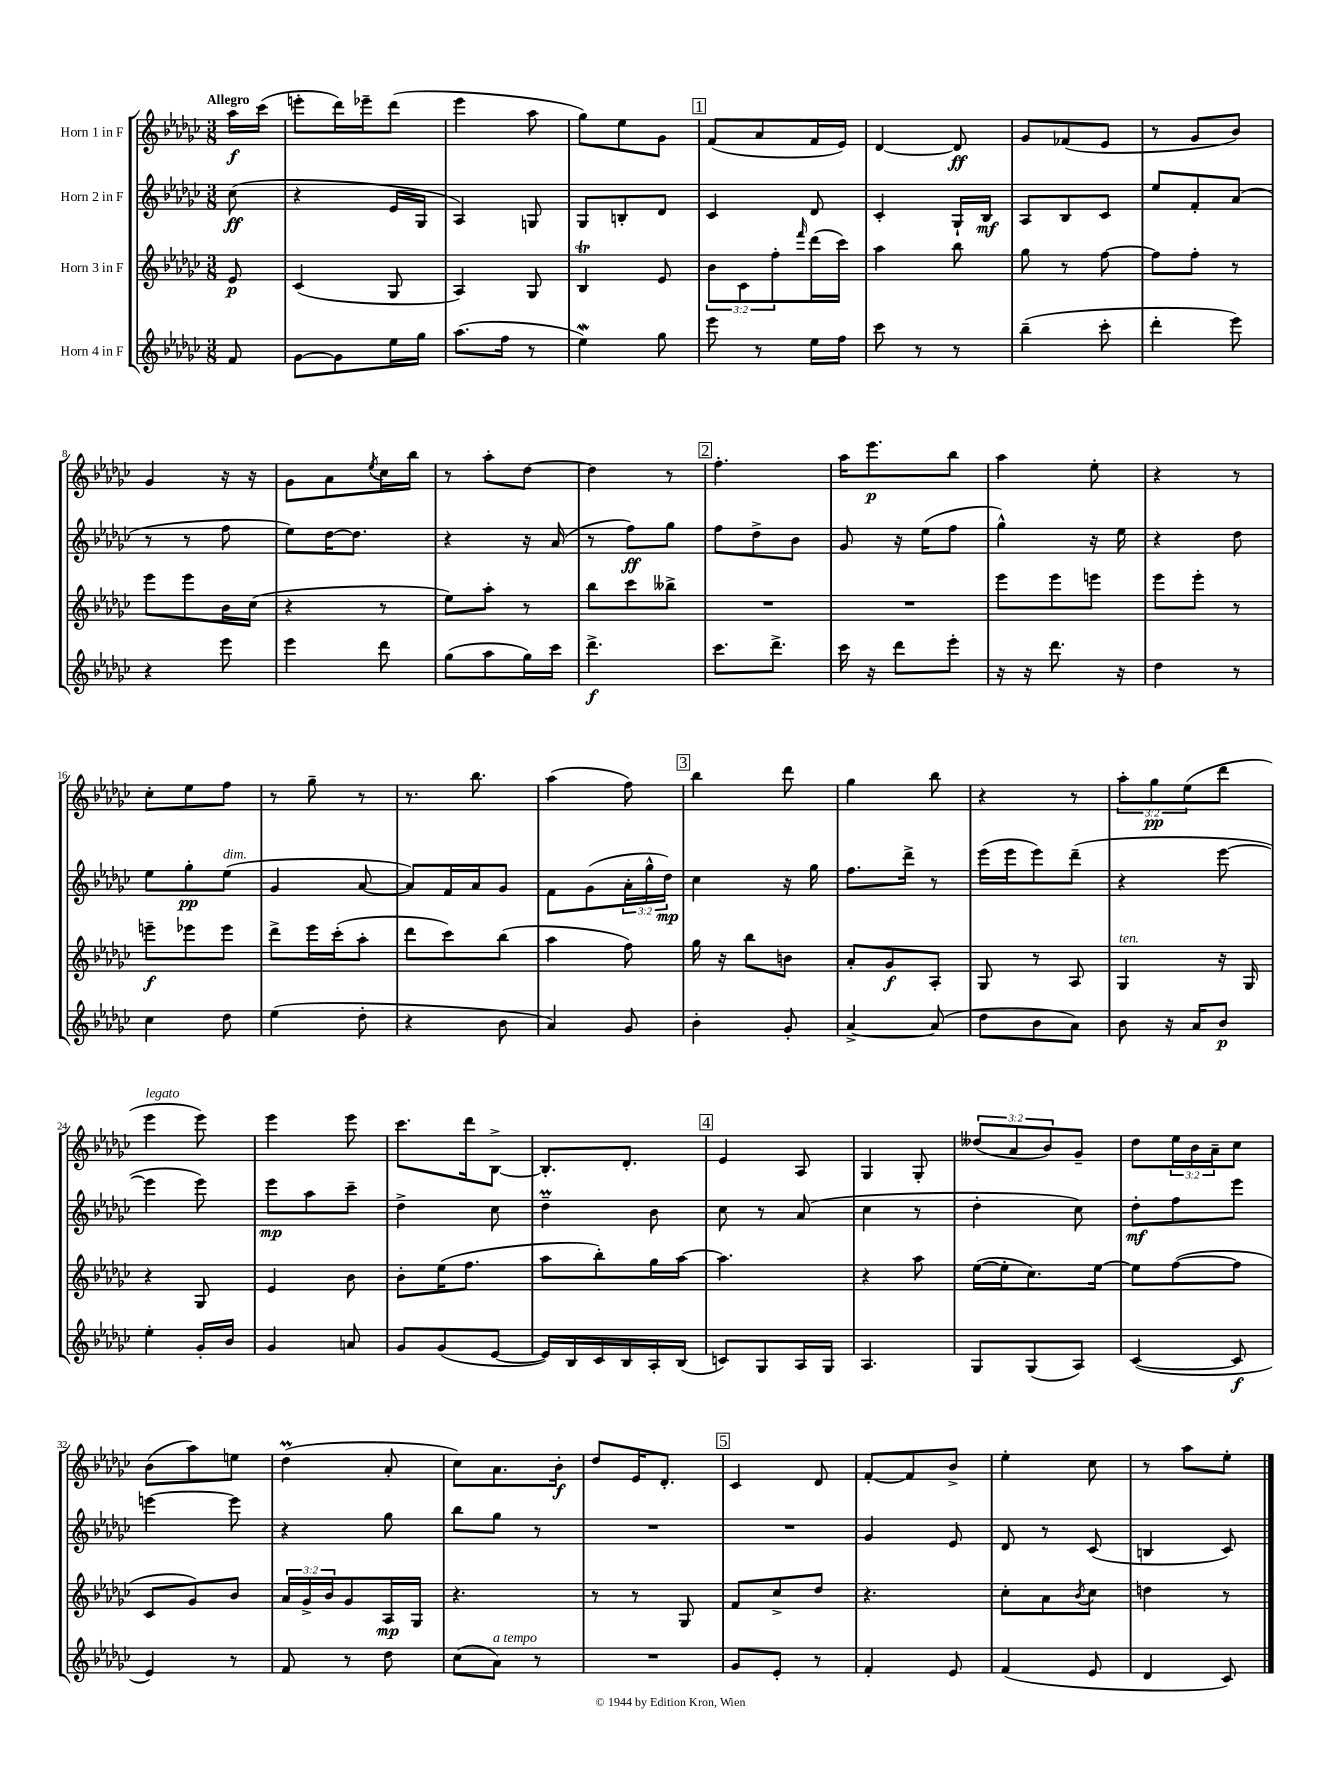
<<
\new StaffGroup <<
\new Staff = "s0" \with { instrumentName = "Horn 1 in F" } {
    \clef treble \key ges \major \numericTimeSignature \time 3/8 \override Staff.TupletNumber.text = #tuplet-number::calc-fraction-text \partial 8 \tempo "Allegro"
    aes''16\f ces'''16( |
    e'''8-. des'''16) ees'''16-- des'''8( |
    ees'''4 aes''8 |
    ges''8) ees''8 ges'8 |
    \mark \markup { \box "1" } f'8( aes'8 f'16 ees'16) |
    des'4~ des'8\ff |
    ges'8 fes'8( ees'8 |
    r8 ges'8 bes'8) |
    ges'4 r16 r16 |
    ges'8 aes'8 \acciaccatura { ees''8 } ces''16 bes''16 |
    r8 aes''8-. des''8~ |
    des''4 r8 |
    \mark \markup { \box "2" } f''4.-. |
    aes''16 ees'''8.\p bes''8 |
    aes''4 ees''8-. |
    r4 r8 |
    ces''8-. ees''8 f''8 |
    r8 ges''8-- r8 |
    r8. bes''8. |
    aes''4( f''8) |
    \mark \markup { \box "3" } bes''4 des'''8 |
    ges''4 bes''8 |
    r4 r8 |
    \tuplet 3/2 { aes''8-. ges''8\pp ees''8( } des'''8 |
    ees'''4^\markup { \italic "legato" } ees'''8) |
    ees'''4 ees'''8 |
    ces'''8. des'''16 bes8~-> |
    bes8.-. des'8.-. |
    \mark \markup { \box "4" } ees'4 aes8 |
    ges4 ges8-. |
    \tuplet 3/2 { deses''8( aes'8 bes'8) } ges'8-- |
    des''8 \tuplet 3/2 { ees''16 bes'16 aes'16-- } ces''8 |
    bes'8( aes''8) e''8 |
    des''4\prall( aes'8-. |
    ces''8) aes'8. bes'16-.\f |
    des''8 ees'16 des'8.-. |
    \mark \markup { \box "5" } ces'4 des'8 |
    f'8~-. f'8 bes'8-> |
    ees''4-. ces''8 |
    r8 aes''8 ees''8-. \bar "|." |
}
\new Staff = "s1" \with { instrumentName = "Horn 2 in F" } {
    \clef treble \key ges \major \numericTimeSignature \time 3/8 \override Staff.TupletNumber.text = #tuplet-number::calc-fraction-text \partial 8
    ces''8\ff( |
    r4 ees'16 ges16 |
    aes4) g8 |
    ges8 b8-. des'8 |
    \mark \markup { \box "1" } ces'4 des'8 |
    ces'4-. ges16-! bes16\mf |
    aes8 bes8 ces'8 |
    ees''8 f'8-. aes'8( |
    r8 r8 f''8 |
    ees''8) des''16~ des''8. |
    r4 r16 aes'16( |
    r8 f''8\ff) ges''8 |
    \mark \markup { \box "2" } f''8 des''8-> bes'8 |
    ges'8 r16 ees''16( f''8 |
    ges''4-^) r16 ees''16 |
    r4 des''8 |
    ees''8 ges''8-.\pp ees''8^\markup { \italic "dim." }( |
    ges'4 aes'8~ |
    aes'8) f'16 aes'16 ges'8 |
    f'8 ges'8( \tuplet 3/2 { aes'16-. ges''16-^ des''16\mp) } |
    \mark \markup { \box "3" } ces''4 r16 ges''16 |
    f''8. des'''16-> r8 |
    ees'''16( ees'''16 ees'''8) des'''8--( |
    r4 ees'''8~ |
    ees'''4 ees'''8) |
    ees'''8\mp aes''8 ces'''8-- |
    des''4-> ces''8 |
    des''4--\prall bes'8 |
    \mark \markup { \box "4" } ces''8 r8 aes'8( |
    ces''4 r8 |
    des''4-. ces''8) |
    des''8-.\mf f''8 ees'''8 |
    e'''4~ e'''8 |
    r4 ges''8 |
    bes''8 ges''8 r8 |
    R4. |
    \mark \markup { \box "5" } R4. |
    ges'4 ees'8 |
    des'8 r8 ces'8( |
    b4 ces'8) \bar "|." |
}
\new Staff = "s2" \with { instrumentName = "Horn 3 in F" } {
    \clef treble \key ges \major \numericTimeSignature \time 3/8 \override Staff.TupletNumber.text = #tuplet-number::calc-fraction-text \partial 8
    ees'8\p |
    ces'4( ges8 |
    aes4) ges8 |
    bes4\trill ees'8 |
    \mark \markup { \box "1" } \tuplet 3/2 { bes'8 ces'8 f''8-. } \grace { f'''16 } des'''16( ces'''16) |
    aes''4 bes''8 |
    ges''8 r8 f''8~ |
    f''8 f''8-. r8 |
    ees'''8 ees'''8 bes'16 ces''16( |
    r4 r8 |
    ees''8) aes''8-. r8 |
    bes''8 ces'''8 beses''8-> |
    \mark \markup { \box "2" } R4. |
    R4. |
    ees'''8 ees'''8 e'''8 |
    ees'''8 ees'''8-. r8 |
    e'''8--\f ees'''8 ees'''8 |
    des'''8-> ees'''16 ces'''16-.( aes''8-. |
    des'''8 ces'''8) bes''8( |
    aes''4 f''8) |
    \mark \markup { \box "3" } ges''16 r16 bes''8 b'8 |
    aes'8-. ges'8\f aes8-. |
    ges8 r8 aes8 |
    ges4^\markup { \italic "ten." } r16 ges16 |
    r4 ges8 |
    ees'4 bes'8 |
    bes'8-. ees''16( f''8. |
    aes''8 bes''8-.) ges''16 aes''16~ |
    \mark \markup { \box "4" } aes''4. |
    r4 aes''8 |
    ees''16~( ees''16-. ces''8.) ees''16~ |
    ees''8 f''8~( f''8 |
    ces'8 ges'8) bes'8 |
    \tuplet 3/2 { aes'16 ges'16-> bes'16 } ges'8 aes16\mp ges16 |
    r4. |
    r8 r8 ges8 |
    \mark \markup { \box "5" } f'8 ces''8-> des''8 |
    r4. |
    ces''8-. aes'8 \acciaccatura { bes'8 } ces''8 |
    d''4 r8 \bar "|." |
}
\new Staff = "s3" \with { instrumentName = "Horn 4 in F" } {
    \clef treble \key ges \major \numericTimeSignature \time 3/8 \partial 8
    f'8 |
    ges'8~ ges'8 ees''16 ges''16 |
    aes''8.( f''16 r8 |
    ees''4\mordent) ges''8 |
    \mark \markup { \box "1" } ees'''8 r8 ees''16 f''16 |
    ces'''8 r8 r8 |
    bes''4--( ces'''8-. |
    des'''4-. ees'''8) |
    r4 ees'''8 |
    ees'''4 des'''8 |
    ges''8( aes''8 ges''16) ces'''16 |
    des'''4.->\f |
    \mark \markup { \box "2" } ces'''8. des'''8.-> |
    ces'''16 r16 des'''8 ees'''8-. |
    r16 r16 des'''8. r16 |
    des''4 r8 |
    ces''4 des''8 |
    ees''4( des''8-. |
    r4 bes'8 |
    aes'4) ges'8 |
    \mark \markup { \box "3" } bes'4-. ges'8-. |
    aes'4~-> aes'8( |
    des''8 bes'8 aes'8) |
    bes'8 r16 aes'16 bes'8\p |
    ees''4-. ges'16-. bes'16 |
    ges'4 a'8 |
    ges'8 ges'8( ees'8~ |
    ees'16) bes16 ces'16 bes16 aes16-. bes16( |
    \mark \markup { \box "4" } c'8) ges8 aes16 ges16 |
    aes4. |
    ges8 ges8( aes8) |
    ces'4~( ces'8\f |
    ees'4) r8 |
    f'8 r8 des''8 |
    ces''8( aes'8^\markup { \italic "a tempo" }) r8 |
    R4. |
    \mark \markup { \box "5" } ges'8 ees'8-. r8 |
    f'4-. ees'8 |
    f'4( ees'8 |
    des'4 ces'8) \bar "|." |
}
>>
>>
